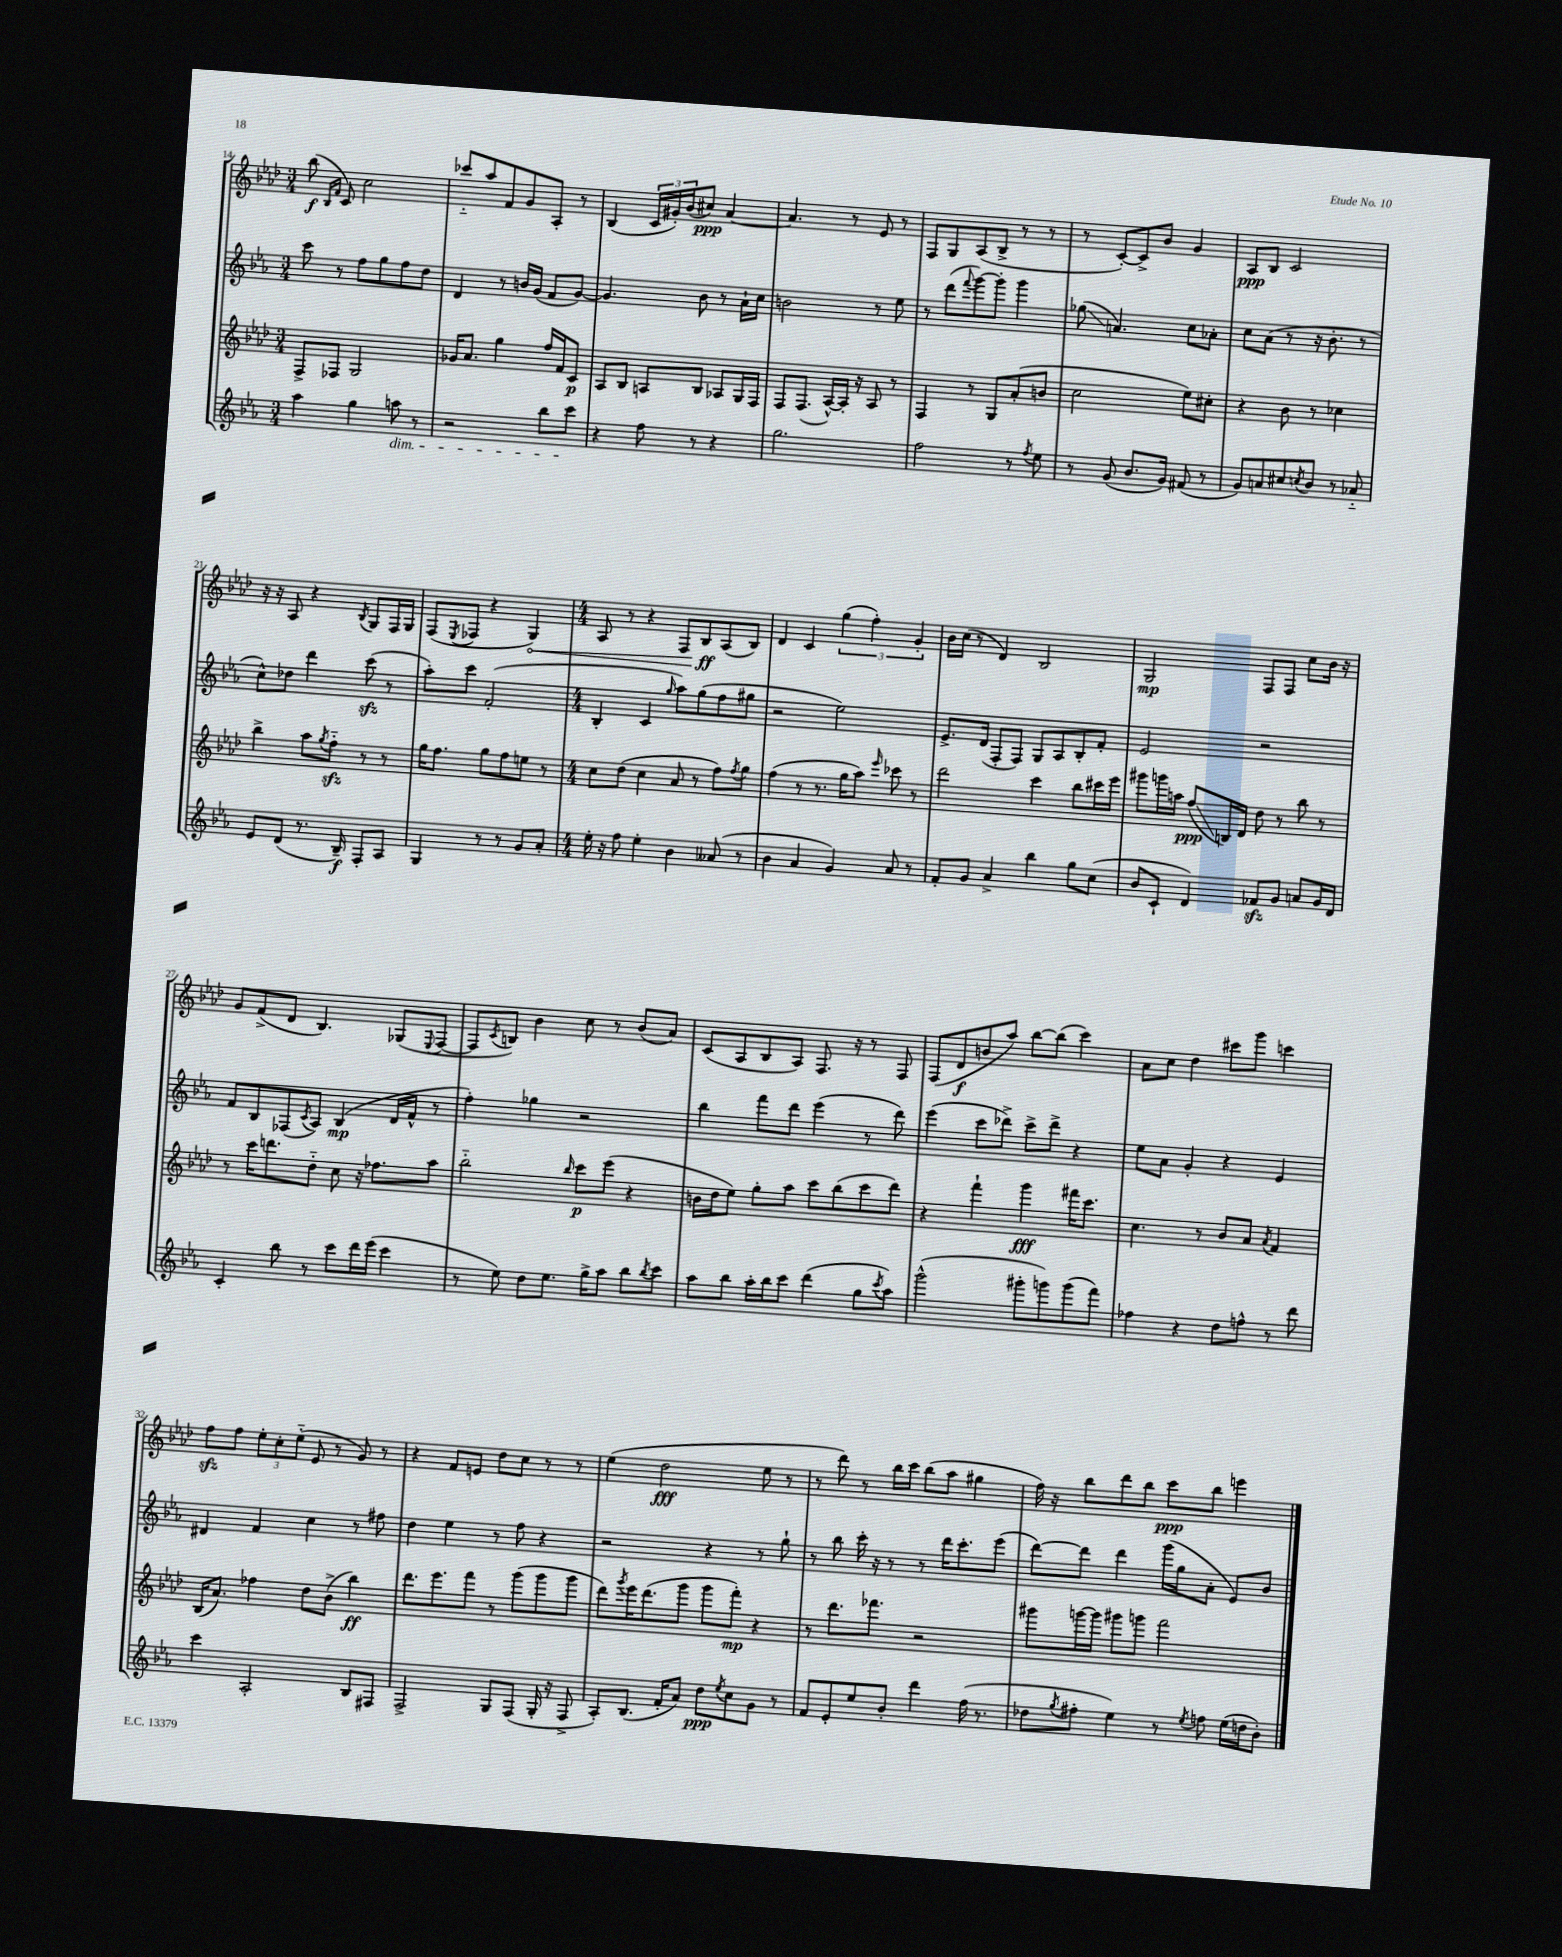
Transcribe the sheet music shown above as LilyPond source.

<<
\new StaffGroup <<
\new Staff = "s0" {
    \clef treble \key aes \major \numericTimeSignature \time 3/4
    bes''8\f( \grace { bes16 f'16 } c'8) c''2 |
    ces'''8-_ aes''8 f'8 g'8 aes8-. r8 |
    bes4( \tuplet 3/2 { c'16 gis'16-.) bes'16( } cis''8\ppp) aes'4~ |
    aes'4. r8 ees'8 r8 |
    f8 g8 aes8( bes8-> r8 r8 |
    r8 c'8~-.) c'8-> bes'8 g'4 |
    aes8\ppp bes8 c'2 |
    r16 r16 aes8 r4 \acciaccatura { bes8 } g8 f16 g16 |
    f8( \acciaccatura { ees8 } fes8 r4 \once \override Hairpin.circled-tip = ##t g4\<) |
    \numericTimeSignature \time 4/4 aes8 r8 r4 f8 bes8\ff\! aes8( bes8) |
    des'4 c'4 \tuplet 3/2 { g''4( f''4-.) g'4-. } |
    bes'16 c''16( r8 des'4) bes2 |
    g2\mp f8 f8 c''8 bes'16 r16 |
    g'8 f'8->( des'8 bes4.) ges8( \appoggiatura { ees8 } f8~ |
    f8 \acciaccatura { c'8 } b8) bes'4 c''8 r8 bes'8( aes'8) |
    c'8( aes8 bes8 aes8) f8. r16 r8 f8 |
    f8( des'8\f b'8 aes''8) bes''8~ bes''8( c'''4) |
    aes'8 c''8 des''4 cis'''8 g'''8 c'''4 |
    f''8\sfz f''8 \tuplet 3/2 { ees''8-. c''8-. ees''8-_( } ees'8 r8 g'8) r8 |
    r4 f'8 e'8 des''8 c''8 r8 r8 |
    ees''4( des''2\fff ees''8 r8 |
    r8 des'''8) r8 bes''16 c'''16 bes''8( aes''8 gis''4 |
    f''16) r16 bes''8 des'''8 bes''8 c'''8\ppp bes''8 e'''4 \bar "|." |
}
\new Staff = "s1" {
    \clef treble \key ees \major \numericTimeSignature \time 3/4
    c'''8 r8 f''8 g''8 f''8 d''8 |
    d'4 r8 b'16 g'16( f'8 g'8~) |
    g'4. bes'8 r8 aes'16-! c''16 |
    b'2 r8 ees''8 |
    r8 d'''8( \appoggiatura { f'''8 } g'''8~) g'''8-. g'''4 |
    ges''8\glissando( a'4.) c''8 aes'8-. |
    c''8 aes'8( r8 r16 bes'8.-. r8 |
    c''8-^) des''8 d'''4 c'''8\sfz( r8 |
    aes''8-.) c'''8 f'2-.( |
    \numericTimeSignature \time 4/4 bes4-. c'4 \grace { g''16 } aes''8) g''8( f''8 gis''8 |
    r2 ees''2) |
    ees'8.-> d'16( f8-. f8) g8 aes8 bes8-. f'8-. |
    ees'2 r2 |
    f'8 bes8 fes8( \acciaccatura { c'8 } aes8) bes4\mp( d'16 f'16-^ r8 |
    f''4-.) ges''4 r2 |
    bes''4 f'''8 d'''8 ees'''4( r8 d'''8) |
    ees'''4( c'''8 des'''8->) c'''8-> des'''8-> r4 |
    ees''8 aes'8 g'4-. r4 ees'4 |
    dis'4 f'4 c''4 r8 fis''8 |
    d''4 ees''4 r8 f''8 r4 |
    r2 r4 r8 g''8-! |
    r8 bes''8 c'''16-. r16 r8 r8 d'''16 c'''8.-. ees'''8( |
    d'''8~) d'''8 d'''4 g'''16( g''16 aes'8-. ees'8) bes'8 \bar "|." |
}
\new Staff = "s2" {
    \clef treble \key aes \major \numericTimeSignature \time 3/4
    f8-> fes8 g2 |
    ges'16 aes'8. g''4 f''16 f'16 c'8\p |
    aes8 bes8 a8 bes8 aes8 g16 f16 |
    f8 f8.( aes16~-^) aes16-. r16 aes8 r8 |
    f4 r8 g8 aes'8-.( b'8 |
    c''2 ees''8) cis''8-. |
    r4 bes'8 r8 ces''4 |
    bes''4-> aes''8 \acciaccatura { g''8 } f''8-_\sfz r8 r8 |
    g''16 f''8. g''8 f''8 e''8 r8 |
    \numericTimeSignature \time 4/4 c''8 des''8( c''4 aes'8 r8 f''8) \acciaccatura { f''8 } g''8 |
    f''4( r8 r8. g''16 aes''8) \grace { ees'''16 } ces'''8 r8 |
    des'''2 c'''4 bes''8 cis'''16 ees'''16 |
    gis'''8 g'''16 a''16 f''8\glissando\ppp( b16) des'16 des''8 r8 bes''8 r8 |
    r8 c'''16 d'''8. des''8-_ c''8 r16 fes''8. aes''8 |
    bes''2-_ \grace { bes''16 } c'''8\p ees'''8( r4 |
    b'16 des''16 ees''8) g''8-. aes''8 c'''8 bes''8( c'''8 des'''8) |
    r4 f'''4-! g'''4\fff fis'''16 c'''8. |
    c''4. r8 bes'8 aes'8 \acciaccatura { aes'8 } f'4 |
    bes16( aes'8.) fes''4 des''8 bes'8->( bes''4\ff) |
    des'''8. ees'''8. f'''8 r8 g'''8( g'''8 g'''8 |
    des'''8) \acciaccatura { g'''8 } ees'''16 des'''8.( g'''8 g'''8 f'''8-.\mp) r4 |
    r8 des'''8. fes'''8. r2 |
    gis'''8 g'''16~ g'''16 gis'''8 g'''8 f'''2 \bar "|." |
}
\new Staff = "s3" {
    \clef treble \key ees \major \numericTimeSignature \time 3/4
    aes''4 g''4 a''8\dim r8 |
    r2 bes''8 c'''8\! |
    r4 f''8 r8 r4 |
    g''2. |
    f''2 r8 \acciaccatura { f''8 } ees''8 |
    r8 g'8( bes'8. g'16) fis'8( r8 |
    g'8) a'8 cis''8 \acciaccatura { c''8 } bes'8 r8 aes'8-_ |
    ees'8 d'8( r8. bes16--\f) f8-. aes8 |
    g4 r8 r8 g'8 aes'8-. |
    \numericTimeSignature \time 4/4 ees''16-. r16 f''8 ees''4-. bes'4 aeses'8( r8 |
    bes'4 aes'4 g'4) aes'8 r8 |
    f'8-. g'8 aes'4-> bes''4 g''8 c''8( |
    bes'8 c'8-! d'4) fes'8\sfz g'8 a'8 g'16 d'16 |
    c'4-. bes''8 r8 c'''8 d'''16 ees'''16( c'''4 |
    r8 ees''8) d''8 ees''8. g''16-> aes''8 bes''8 \acciaccatura { bes''8 } c'''8 |
    aes''8 bes''8 aes''16-. bes''16 c'''8 d'''4( g''8 \acciaccatura { c'''8 } aes''8) |
    g'''2-^( gis'''8-. g'''8) g'''8( f'''8) |
    fes''4 r4 d''8 f''8-^ r8 d'''8 |
    c'''4 aes2-. bes8 fis8 |
    f2-> g8 f8( g16-. r16 f8-> |
    aes8-.) bes8.( f'16-. aes'8) d''8\ppp \acciaccatura { ees''8 } c''8 g'8 r8 |
    f'8 ees'8-. ees''8 bes'8-. d'''4 f''16( r8. |
    des''8 \acciaccatura { g''8 } fis''8-. ees''4) r8 \acciaccatura { ees''8 } f''8 ees''16( d''16 bes'8-.) \bar "|." |
}
>>
>>
\layout { \context { \Score currentBarNumber = #14 } }
